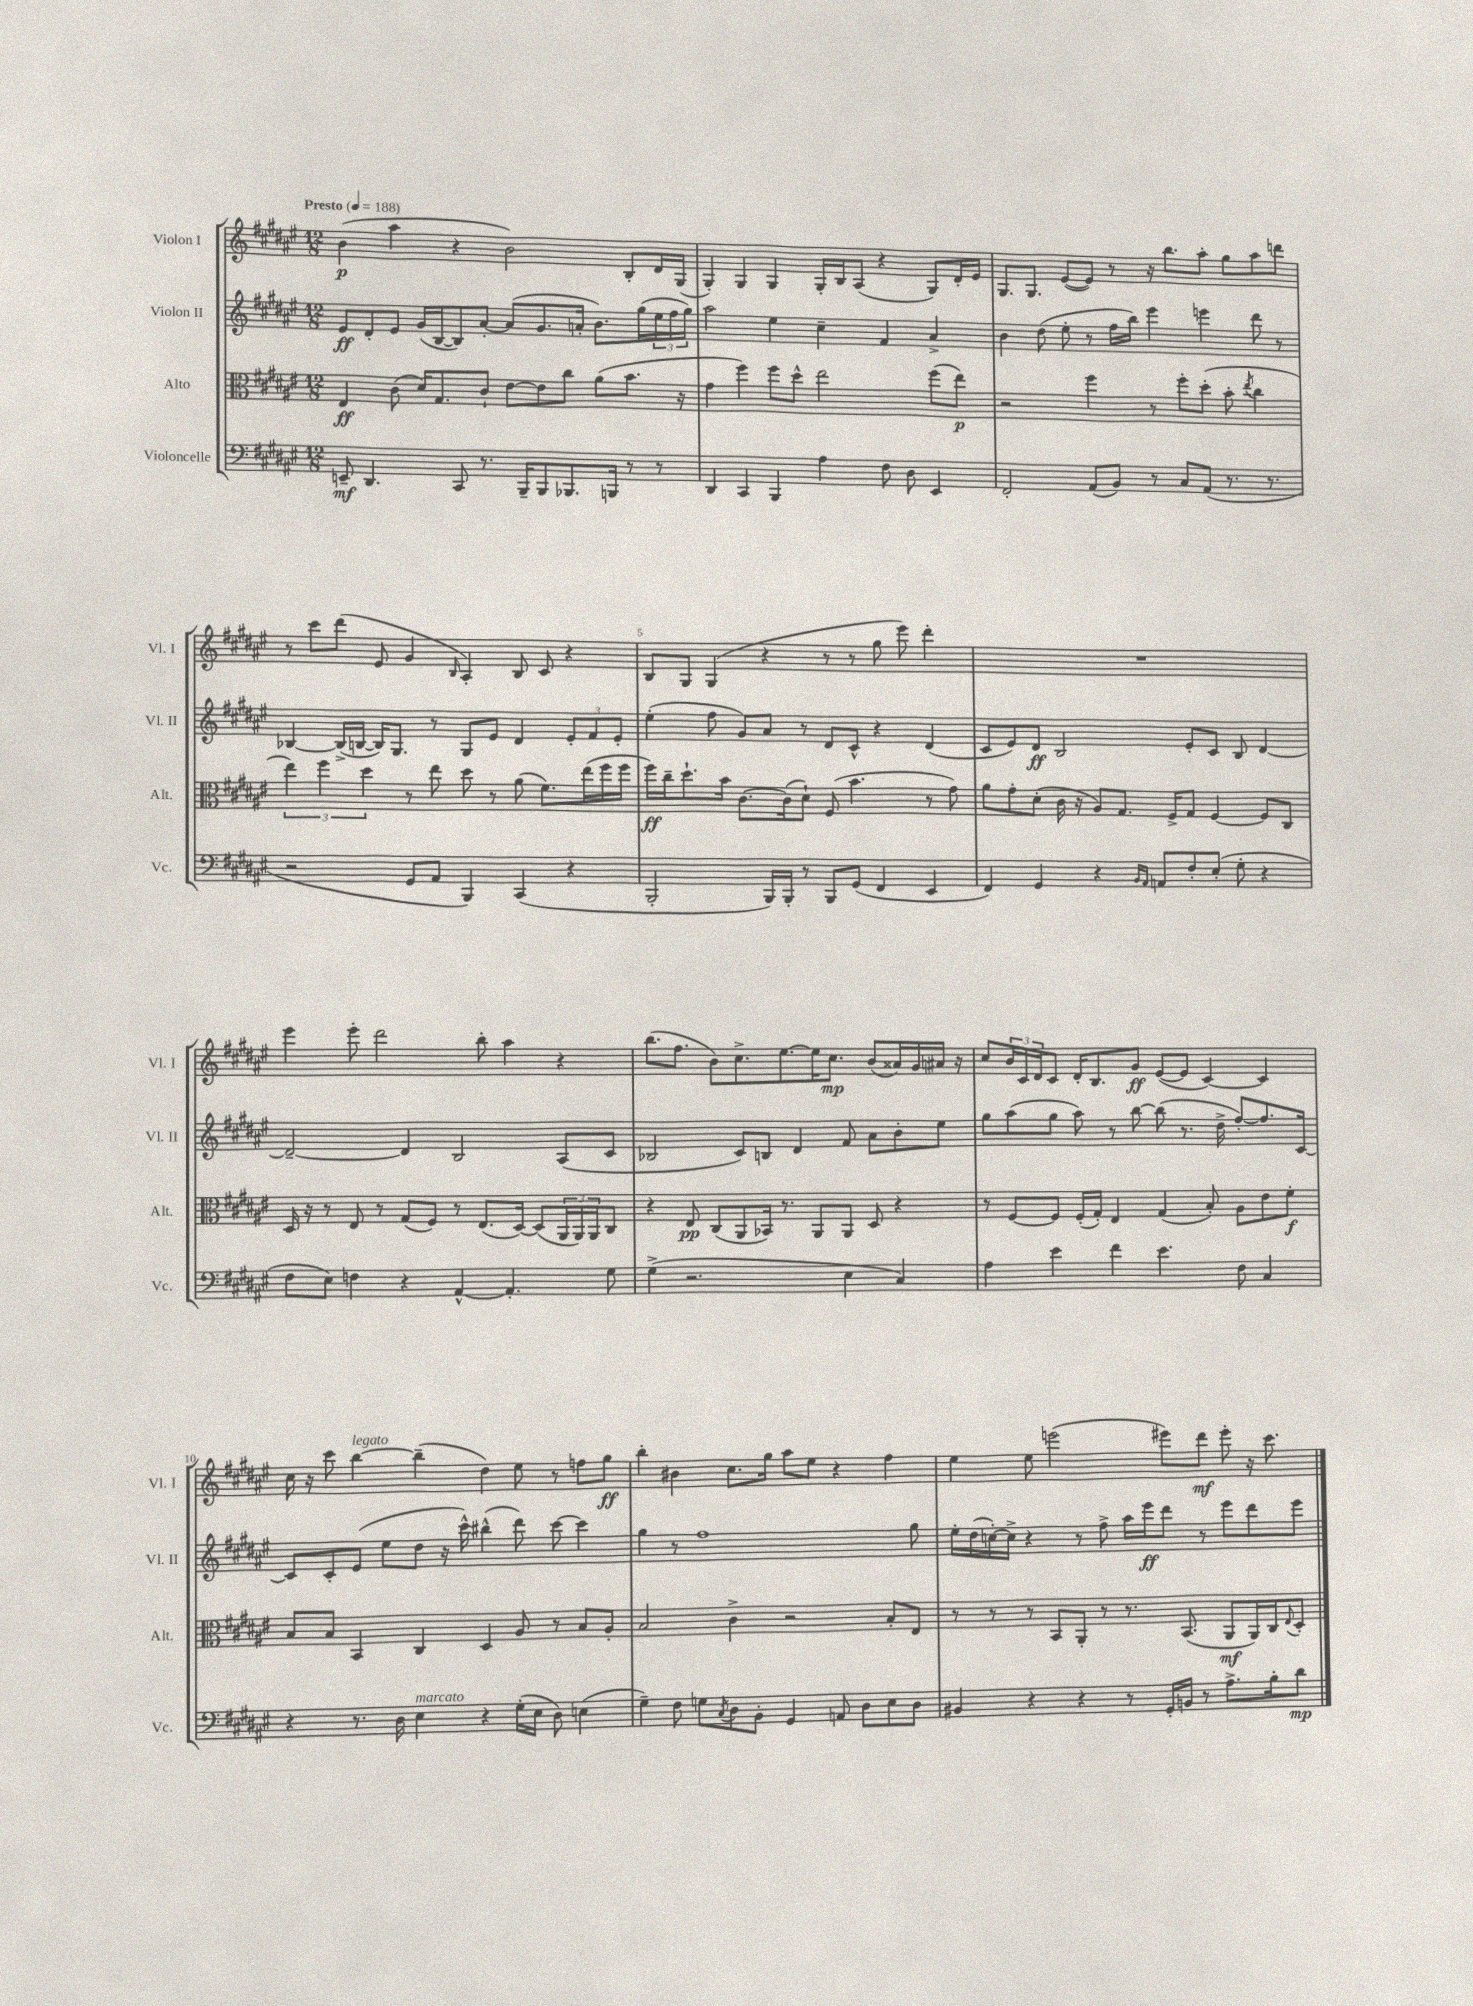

**kern	**dynam	**kern	**dynam	**kern	**dynam	**kern	**dynam
*part4	*part4	*part3	*part3	*part2	*part2	*part1	*part1
*staff4	*staff4	*staff3	*staff3	*staff2	*staff2	*staff1	*staff1
*I"Violoncelle	*	*I"Alto	*	*I"Violon II	*	*I"Violon I	*
*I'Vc.	*	*I'Alt.	*	*I'Vl. II	*	*I'Vl. I	*
*clefF4	*	*clefC3	*	*clefG2	*	*clefG2	*
*k[f#c#g#d#a#e#]	*	*k[f#c#g#d#a#e#]	*	*k[f#c#g#d#a#e#]	*	*k[f#c#g#d#a#e#]	*
*M12/8	*	*M12/8	*	*M12/8	*	*M12/8	*
*MM188	*	*MM188	*	*MM188	*	*MM188	*
=1	=1	=1	=1	=1	=1	=1	=1
!	!	!	!	!	!	!LO:TX:a:B:t=Presto	!
8EEn~/	mf	4E#/	ff	8e#/L	ff	(4b\	p
4.DD#/	.	.	.	8d#'/	.	.	.
.	.	(8c#\	.	8e#/J	.	4aa#\	.
.	.	16d#/KL)	.	(16g#/LL	.	.	.
.	.	8.G#/	.	[16B/J	.	.	.
8CC#/	.	.	.	8B/])	.	4r	.
8.r	.	8c#`/J	.	[8a#'/J	.	.	.
.	.	[8e#\L	.	(8a#/L]	.	2b\)	.
16BBB~/KL	.	.	.	.	.	.	.
8BBB/	.	8e#\]	.	8.g#/	.	.	.
8.BBB-X/	.	8cc#\J	.	.	.	.	.
.	.	.	.	16an'/Jk	.	.	.
.	.	(8a#\L	.	8.b\L)	.	.	.
16BBBn/Jk	.	.	.	.	.	.	.
8r	.	8.b\J	.	.	.	8B'/L	.
.	.	.	.	(16gg#\L	.	.	.
8r	.	.	.	24ee#\	.	16d#/L	.
.	.	.	.	24ff#\	.	.	.
.	.	16r	.	.	.	(16G#/JJ	.
.	.	.	.	24gg#\JJ)	.	.	.
=2	=2	=2	=2	=2	=2	=2	=2
4DD#/	.	4g#\	.	2aa#\	.	4G#'/)	.
4CC#/	.	4ff#\)	.	.	.	4G#/	.
4BBB/	.	8ff#\L	.	4ee#\	.	4G#/	.
.	.	8dd#^^\J	.	.	.	.	.
4A#\	.	2ee#\	.	4cc#~\	.	16G#'/LL	.
.	.	.	.	.	.	16B/J	.
.	.	.	.	.	.	(8A#/J	.
8F#\	.	.	.	4f#/	.	4r	.
8D#\	.	.	.	.	.	.	.
4EE#/	.	(8ff#\L	.	4a#^/	.	8G#/L)	.
.	.	8ee#\J)	p	.	.	16d#'/L	.
.	.	.	.	.	.	16e#/JJ	.
=3	=3	=3	=3	=3	=3	=3	=3
2FF#'/	.	2r	.	4b\	.	8.G#/L	.
.	.	.	.	.	.	8.G#/J	.
.	.	.	.	(8dd#\	.	.	.
.	.	.	.	8ee#'\	.	([8e#/L	.
(8AA#/L	.	4ff#\	.	8r	.	8e#/J])	.
8BB/J)	.	.	.	16ff#\LL	.	8r	.
.	.	.	.	16bb\JJ)	.	.	.
8r	.	8r	.	4eee#\	.	16r	.
.	.	.	.	.	.	8.bb\L	.
8C#/L	.	8ff#'\L	.	.	.	.	.
(8AA#/J	.	(8dd#'\J	.	4eeen\	.	8aa#'\J	.
8.r	.	8b'\	.	.	.	8gg#\L	.
.	.	8qee#/	.	.	.	.	.
.	.	4cc#\	.	8ddd#\	.	8aa#\	.
8.r	.	.	.	.	.	.	.
.	.	.	.	8r	.	8dddn\J	.
!!LO:LB:g=z
=4	=4	=4	=4	=4	=4	=4	=4
2r	.	6ee#\)	.	[4B-X/	.	8r	.
.	.	.	.	.	.	8ccc#\L	.
.	.	6ff#\	.	.	.	.	.
.	.	.	.	(16B-^/LL]	.	(8ddd#\J	.
.	.	.	.	[16Bn/JJ	.	.	.
.	.	6dd#\	.	.	.	.	.
.	.	.	.	16B/KL])	.	8e#/	.
.	.	.	.	8.G#/J	.	.	.
8GG#/L	.	8r	.	.	.	4g#/	.
8AA#/J	.	8ee#\	.	8r	.	.	.
.	.	.	.	.	.	16qqB/	.
4BBB/)	.	8dd#\	.	8G#/L	.	4A#'/)	.
.	.	8r	.	8e#/J	.	.	.
(4CC#/	.	(8a#\	.	4d#/	.	8B/	.
.	.	8.f#\L)	.	.	.	8c#/	.
4r	.	.	.	12e#'/L	.	4r	.
.	.	(16ee#\L	.	.	.	.	.
.	.	.	.	12f#/	.	.	.
.	.	16ff#\	.	.	.	.	.
.	.	.	.	12e#'/J	.	.	.
.	.	16ff#\JJ	.	.	.	.	.
=5	=5	=5	=5	=5	=5	=5	=5
2BBB'/	.	16ff#\LL)	ff	(4ee#'\	.	8B/L	.
.	.	16cc#~\J	.	.	.	.	.
.	.	8.dd#`\	.	.	.	8G#/J	.
.	.	.	.	8ff#\	.	(4G#/	.
.	.	16b\Jk	.	.	.	.	.
.	.	[8.c#\L	.	8g#/L)	.	.	.
16BBB/LL)	.	.	.	8a#/J	.	4r	.
16BBB'/JJ	.	(16c#\k]	.	.	.	.	.
8r	.	8d#`\J)	.	8r	.	.	.
8BBB/L	.	(8F#/	.	8d#/L	.	8r	.
(8GG#/J	.	4.b\	.	8c#^^/J	.	8r	.
4FF#/	.	.	.	4r	.	8gg#\	.
.	.	.	.	.	.	8eee#\)	.
4EE#/	.	8r	.	(4d#/	.	4ddd#'\	.
.	.	8g#\)	.	.	.	.	.
=6	=6	=6	=6	=6	=6	=6	=6
4FF#/)	.	8a#\L	.	8c#/L	.	1.r	.
.	.	8g#'\	.	8e#/)	.	.	.
4GG#/	.	(8d#'\J	.	8d#/J	ff	.	.
.	.	16c#\	.	2B/	.	.	.
.	.	16r	.	.	.	.	.
4r	.	8A#/L)	.	.	.	.	.
.	.	8.G#/J	.	.	.	.	.
16qqBB/LL	.	.	.	.	.	.	.
16qqAA#/JJ	.	.	.	.	.	.	.
8AAn/L	.	.	.	.	.	.	.
.	.	16F#^/KL	.	.	.	.	.
8F#'/	.	8G#/J	.	8e#'/L	.	.	.
(8E#'/J	.	[4F#/	.	8c#/J	.	.	.
8G#'\	.	.	.	8B/	.	.	.
4r	.	8F#/L]	.	[4d#/	.	.	.
.	.	8C#/J	.	.	.	.	.
!!LO:LB:g=z
=7	=7	=7	=7	=7	=7	=7	=7
8F#\L	.	16D#/	.	2d#~/_	.	4eee#\	.
.	.	16r	.	.	.	.	.
8E#\J)	.	8r	.	.	.	.	.
4Fn\	.	8E#/	.	.	.	8eee#'\	.
.	.	8r	.	.	.	2ddd#\	.
4r	.	(8G#/L	.	4d#/]	.	.	.
.	.	8F#/J)	.	.	.	.	.
[4AA#^^/	.	8r	.	2B/	.	.	.
.	.	(8.E#/L	.	.	.	8bb'\	.
4.AA#'/]	.	.	.	.	.	4aa#\	.
.	.	[16D#/Jk)	.	.	.	.	.
.	.	(8D#/L]	.	.	.	.	.
.	.	24AA#/L	.	(8A#/L	.	4r	.
.	.	24AA#/)	.	.	.	.	.
.	.	24AA#/J	.	.	.	.	.
8G#\	.	8C#/J	.	8c#/J	.	.	.
=8	=8	=8	=8	=8	=8	=8	=8
(4G#^\	.	4r	.	2B-X/	.	(8.bb\L	.
.	.	.	.	.	.	8.ff#\J	.
2.r	.	8E#/	pp	.	.	.	.
.	.	(8C#/L	.	.	.	8b\L)	.
.	.	8AA#/	.	8c#/L)	.	8.cc#^\	.
.	.	16BB-X/Jk)	.	8Bn/J	.	.	.
.	.	8.r	.	.	.	[8.ee#\	.
.	.	.	.	4d#/	.	.	.
.	.	8AA#/L	.	.	.	16ee#\K]	.
.	.	.	.	.	.	8.cc#\J	mp
4E#\	.	8AA#/J	.	8f#/	.	.	.
.	.	8D#/	.	8a#\L	.	(8b/L	.
4C#/)	.	4r	.	8b'\	.	16a##X/L)	.
.	.	.	.	.	.	16g#/	.
.	.	.	.	8ee#\J	.	16a#X/JJ	.
.	.	.	.	.	.	16r	.
=9	=9	=9	=9	=9	=9	=9	=9
4A#\	.	8r	.	8gg#\L	.	8cc#/L	.
.	.	[8F#/L	.	(8aa#\	.	24b/L	.
.	.	.	.	.	.	24c#/	.
.	.	.	.	.	.	24d#/J	.
4e#\	.	8F#/J]	.	8gg#\J	.	8c#/J	.
.	.	(16F#'/LL	.	8aa#\)	.	16d#'/KL	.
.	.	16G#'/JJ)	.	.	.	8.B/	.
4f#\	.	4E#/	.	8r	.	.	.
.	.	.	.	[8bb\	.	8g#/J	ff
4.e#\	.	(4G#/	.	(8bb\]	.	([8e#/L	.
.	.	.	.	8.r	.	8e#/J]	.
.	.	8B'/)	.	.	.	[4c#/)	.
.	.	.	.	16dd#^\	.	.	.
8F#\	.	8A#\L	.	[8ff#'/L)	.	.	.
4C#/	.	8e#\	.	8.ff#/]	.	4c#/]	.
.	.	8f#'\J	f	.	.	.	.
.	.	.	.	[16c#/Jk	.	.	.
!!LO:LB:g=z
=10	=10	=10	=10	=10	=10	=10	=10
4r	.	8B/L	.	8c#/L]	.	16cc#\	.
.	.	.	.	.	.	16r	.
.	.	8B/J	.	8c#'/	.	8ccc#\	.
!	!	!	!	!	!	!LO:TX:a:i:t=legato	!
8.r	.	4BB/	.	(8e#/J	.	[4bb\	.
.	.	.	.	8ee#\L	.	.	.
16D#\	.	.	.	.	.	.	.
!LO:TX:a:i:t=marcato	!	!	!	!	!	!	!
4E#\	.	4C#/	.	8dd#\J	.	(4bb~\]	.
.	.	.	.	16r	.	.	.
.	.	.	.	16ccc#^^\)	.	.	.
4r	.	4D#/	.	(4bb#X^^\	.	4dd#\)	.
(16G#'\LL	.	8A#/	.	8ddd#\)	.	8ee#\	.
16E#\JJ	.	.	.	.	.	.	.
8D#\)	.	8r	.	[8ccc#\	.	8r	.
(4En\	.	8B/L	.	4ccc#\]	.	8ffn\L	.
.	.	8A#'/J	.	.	.	8gg#\J	ff
=11	=11	=11	=11	=11	=11	=11	=11
4G#~\)	.	2B/	.	4gg#\	.	4bb'\	.
8F#\	.	.	.	8r	.	4b#X\	.
8Gn\L	.	.	.	1ff#	.	.	.
8qC#/	.	.	.	.	.	.	.
8D#\	.	4c#^\	.	.	.	8.cc#\L	.
8BB'\J	.	.	.	.	.	.	.
.	.	.	.	.	.	16gg#\Jk	.
4GG#/	.	2r	.	.	.	8aa#\L	.
.	.	.	.	.	.	8ee#\J	.
8AAn/	.	.	.	.	.	4r	.
8D#\L	.	.	.	.	.	.	.
8E#\	.	8B'/L	.	.	.	4ff#\	.
8D#\J	.	8E#/J	.	8gg#\	.	.	.
=12	=12	=12	=12	=12	=12	=12	=12
4BB#X/	.	8r	.	16ee#'\LL	.	4ee#\	.
.	.	.	.	(16dd#\	.	.	.
.	.	8r	.	[16ccn'\)	.	.	.
.	.	.	.	16cc^\JJ]	.	.	.
4r	.	8r	.	4r	.	8ee#\	.
.	.	8BB/L	.	.	.	(2eeen\	.
4r	.	8AA#'/J	.	8r	.	.	.
.	.	8r	.	8ff#^\	.	.	.
8r	.	8.r	.	16aa#\LL	.	.	.
.	.	.	.	16eee#\J	ff	.	.
16GG#'/LL	.	.	.	8ddd#\J	.	8eee#X\L)	.
16BBn/JJ	.	(8.BB/	.	.	.	.	.
8r	.	.	.	8r	.	8ddd#\J	mf
8.A#^\L	.	8AA#/L	mf	8eee#\L	.	8eee#'\	.
.	.	16AA#/L)	.	8ddd#\	.	16r	.
16B'\k	.	16C#/J	.	.	.	8.ccc#\	.
.	.	8qqE#/	.	.	.	.	.
8d#\J	mp	8D#'/J	.	8eee#\J	.	.	.
==	==	==	==	==	==	==	==
*-	*-	*-	*-	*-	*-	*-	*-
